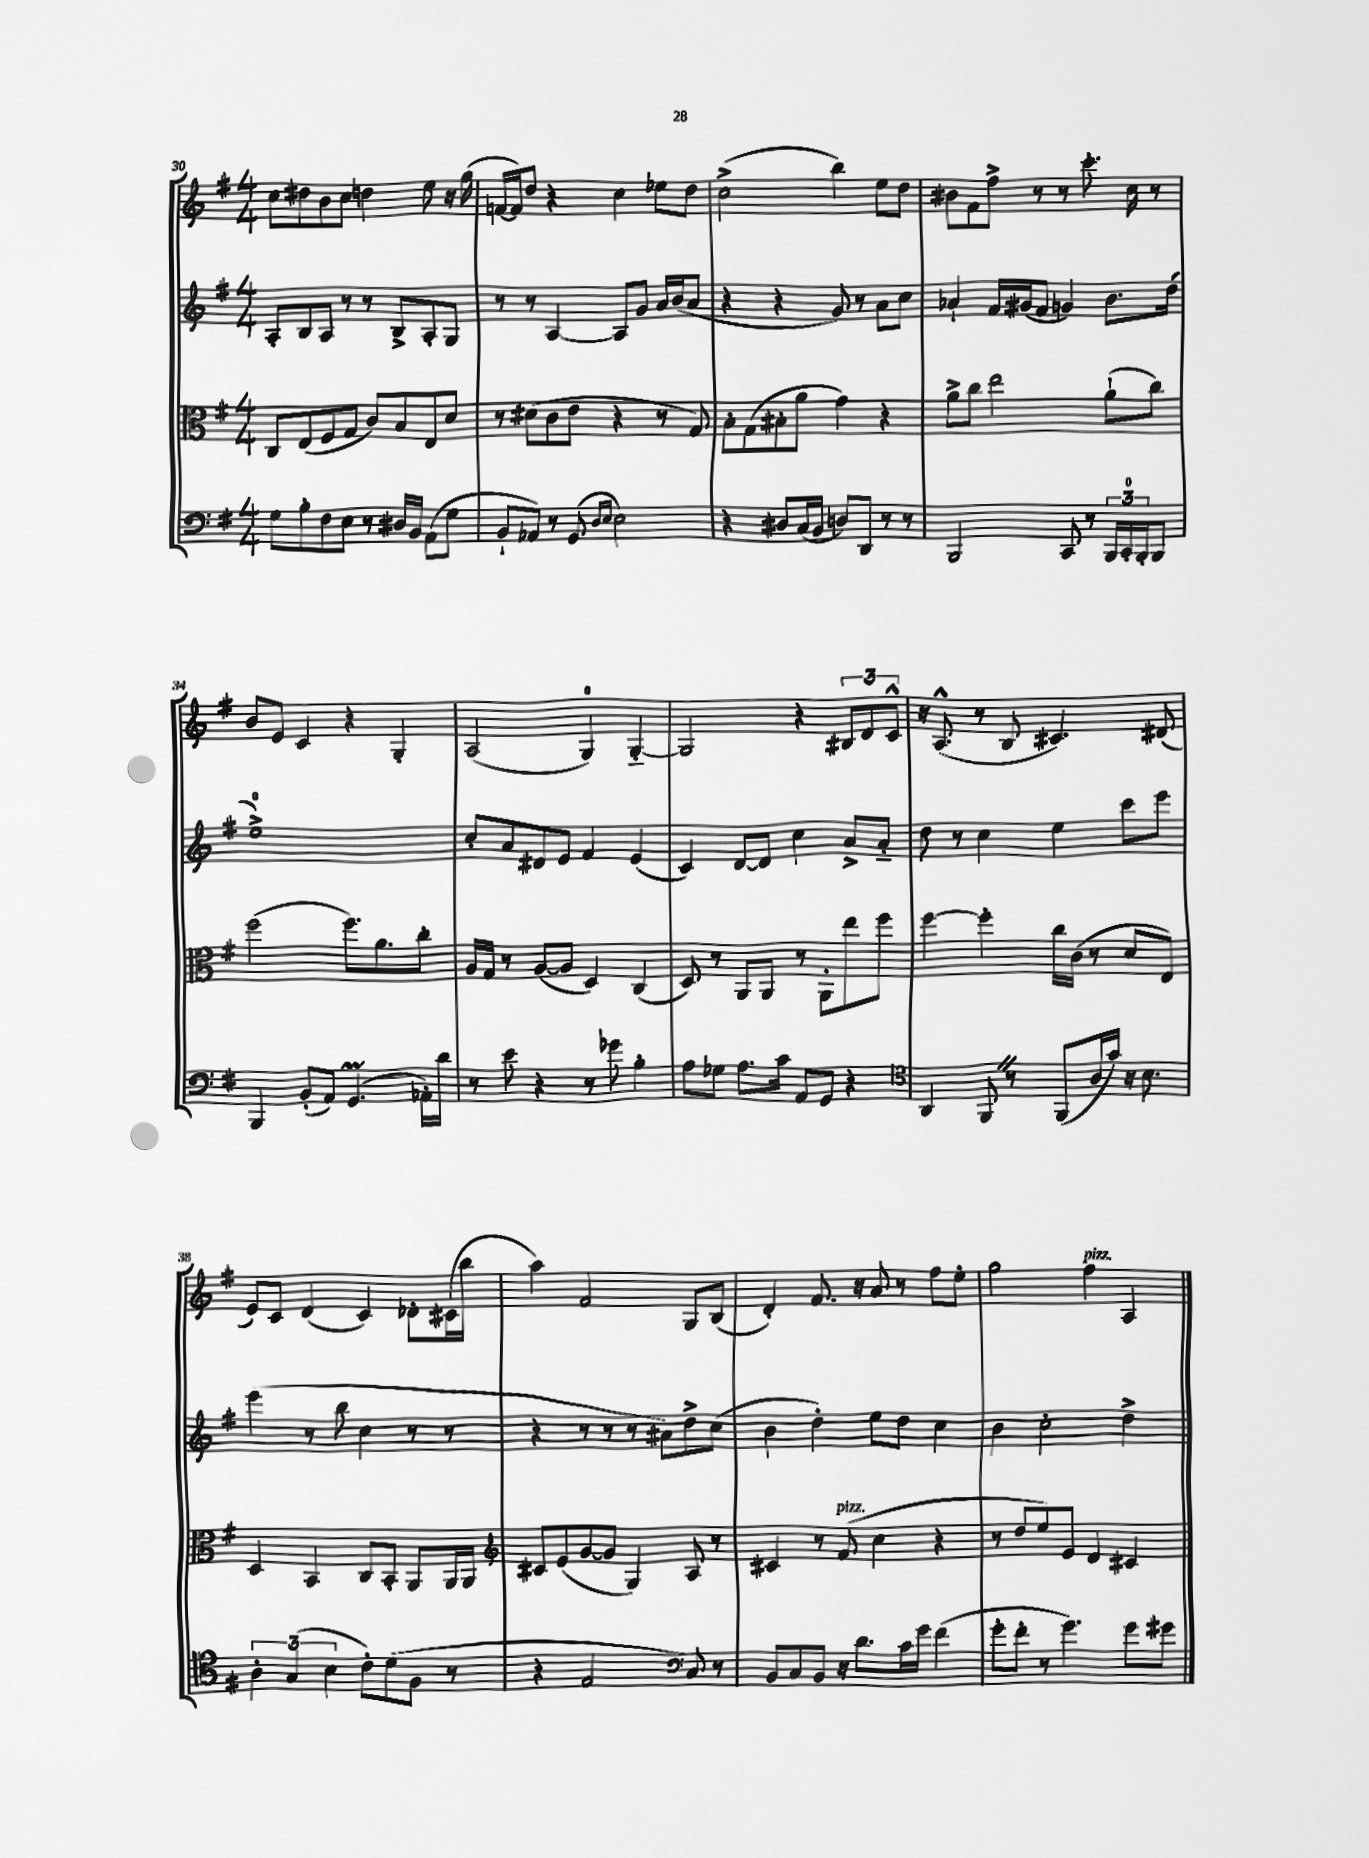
<<
\new StaffGroup <<
\new Staff = "s0" {
    \clef treble \key g \major \numericTimeSignature \time 4/4
    c''8 dis''8 b'8 c''8 d''4 e''8 r16 g''16( |
    f'16~ f'16) d''8 r4 c''4 ees''8 d''8 |
    c''2->( b''4) e''8 d''8 |
    bis'8 fis'8 fis''8-> r8 r8 c'''8.-. c''16 r8 |
    b'8 e'8 c'4 r4 g4-. |
    a2( g4-0) g4~-_ |
    g2 r4 \tuplet 3/2 { bis8 d'8 c'8-^ } |
    r16 a8.-^( r8 b8 cis'4.) dis'8( |
    e'8) c'8 d'4( c'4) des'8-. cis'16( b''16 |
    a''4) fis'2 g8 b8( |
    d'4-.) fis'8. r16 a'8 r8 fis''8 e''8-. |
    g''2 fis''4^\markup { \italic "pizz." } a4 \bar "|." |
}
\new Staff = "s1" {
    \clef treble \key g \major \numericTimeSignature \time 4/4
    a8-. b8 a8 r8 r8 b8-> a8-. g8 |
    r8 r8 a4~ a8 g'8 a'16 b'16( a'8 |
    r4 r4 g'8) r8 a'8 c''8 |
    aes'4-! fis'16 gis'16( fis'8 g'4) b'8. d''16( |
    e''1-0->) |
    c''8-. a'8 dis'8 e'8 fis'4 e'4( |
    c'4) d'8~ d'8 c''4 a'8-> a'8-_ |
    d''8 r8 c''4 e''4 c'''8 e'''8 |
    e'''4( r8 b''8 c''4 r8 r8 |
    r4 r8 r8 r8 ais'8) d''8-> c''8( |
    b'4 d''4-.) e''8 d''8 c''4 |
    b'4 c''2-. d''4-> \bar "|." |
}
\new Staff = "s2" {
    \clef alto \key g \major \numericTimeSignature \time 4/4
    c8 e8( fis8 g8 c'8) b8 e8 d'8 |
    r8 dis'8( c'8 e'8 r4 r8 g8) |
    b8-. g8( bis8-. a'8 g'4) r4 |
    a'8-> c''8 e''2 a'8-!( c''8) |
    fis''2( fis''8.) a'8. c''8-. |
    a16 g16 r8 a8~( a8 d4) c4( |
    d8) r8 a,8 a,8 r8 a,8-. e''8 fis''8 |
    fis''4~ fis''4-. c''16 c'16( r8 d'8 e8) |
    d4 b,4 c8 b,8-. a,8 a,16 a,16 |
    \clef treble cis'8 e'8( g'8~ g'8 g4) a8 r8 |
    cis'4 r8 fis'8^\markup { \italic "pizz." }( c''4 r4 |
    r8 d''8 e''8) e'8 d'4 cis'4 \bar "|." |
}
\new Staff = "s3" {
    \clef bass \key g \major \numericTimeSignature \time 4/4
    g8 b8-. fis8 e8 r8 dis16 b,16 a,8( g8 |
    b,8-! aes,8) r8 g,8( \grace { d16 e16 } e2) |
    r4 dis8 c16( b,16 d8) d,8 r8 r8 |
    b,,2 c,8 r8 \tuplet 3/2 { b,,16 c,16-0-. b,,16-. } b,,8 |
    b,,4 b,8-.( a,8) g,4.\prall( aes,16-.) d'16 |
    r8 e'8 r4 r8 ges'8 b4-. |
    a8 ges8 a8. c'16 a,8 g,8 r4 |
    \clef tenor a,4 fis,8 \once \override BreathingSign.text = \markup { \musicglyph "scripts.caesura.straight" } \breathe r8 fis,8( a16 g'16) r16 b8. |
    \tuplet 3/2 { a4-. g4( b4 } c'8-.) d'8( fis8 r8 |
    r4 e2 \clef bass c8) r8 |
    b,8 c8 b,8 r16 d'8. c'16 g'16 fis'4( |
    g'8-. fis'8-. r8 g'4.) g'8 gis'8 \bar "|." |
}
>>
>>
\layout { \context { \Score currentBarNumber = #30 } }
